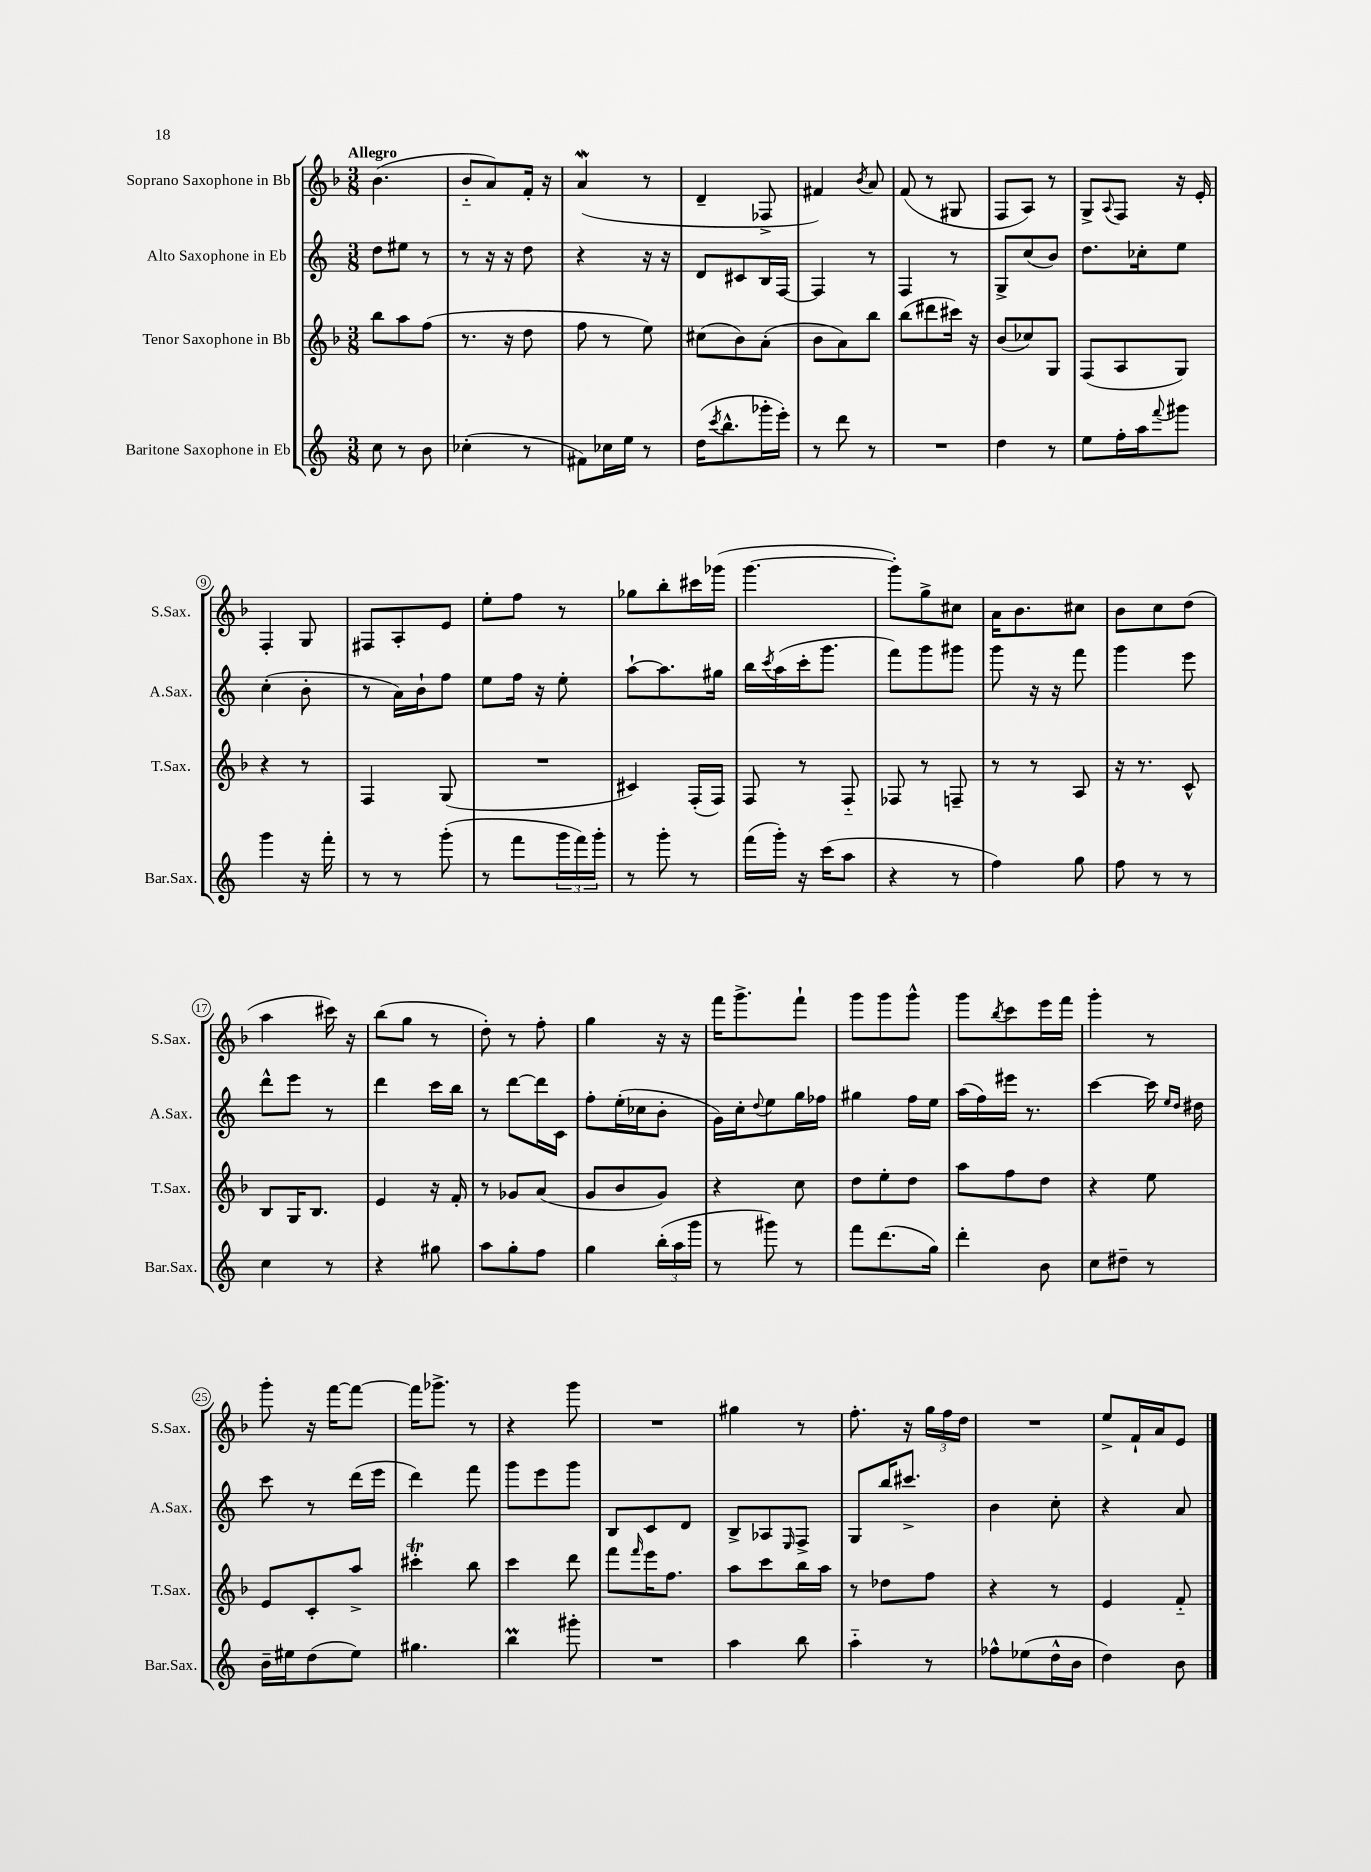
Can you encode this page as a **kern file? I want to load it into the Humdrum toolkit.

**kern	**kern	**kern	**kern
*part4	*part3	*part2	*part1
*staff4	*staff3	*staff2	*staff1
*I"Baritone Saxophone in Eb	*I"Tenor Saxophone in Bb	*I"Alto Saxophone in Eb	*I"Soprano Saxophone in Bb
*I'Bar.Sax.	*I'T.Sax.	*I'A.Sax.	*I'S.Sax.
*clefG2	*clefG2	*clefG2	*clefG2
*k[]	*k[b-]	*k[]	*k[b-]
*M3/8	*M3/8	*M3/8	*M3/8
=1	=1	=1	=1
!	!	!	!LO:TX:a:B:t=Allegro
8cc\	8bb-\L	8dd\L	(4.b-\
8r	8aa\	8ee#X\J	.
8b\	(8ff\J	8r	.
=2	=2	=2	=2
(4cc-X'\	8.r	8r	8b-/L
.	.	16r	8a/)
.	16r	16r	.
8r	8dd\	8dd\	16f'/Jk
.	.	.	16r
=3	=3	=3	=3
8f#X\L)	8ff\	4r	(4aW/
16cc-X\L	8r	.	.
16ee\JJ	.	.	.
8r	8ee\)	16r	8r
.	.	16r	.
=4	=4	=4	=4
(16dd\KL	(8cc#X\L	8d/L	4d~/
8qccc/	.	.	.
8.bb^^\	.	.	.
.	8b-\)	8c#X/	.
16ggg-X'\L	(8a'\J	16B/L	8F-X^/
16eee'\JJ)	.	[16F/JJ	.
=5	=5	=5	=5
8r	8b-\L	4F/]	4f#X/)
8ddd\	8a\)	.	.
.	.	.	8qb-/
8r	8bb-\J	8r	8a/
=6	=6	=6	=6
4.r	(8bb-\L	4F/	(8f/
.	8ddd#X\	.	8r
.	16ccc#X\Jk)	8r	8G#X/
.	16r	.	.
=7	=7	=7	=7
4dd\	(8b-/L	8G^/L	8F/L
.	8cc-X/)	(8cc/	8A/J)
8r	8G/J	8b/J)	8r
=8	=8	=8	=8
8ee\L	(8F/L	8.dd\L	8G^/L
.	.	.	8qqA/
16ff'\L	8A/	.	8F/J
16aa\J	.	16cc-X'\k	.
8qqfff/	.	.	.
8ggg#X\J	8G/J)	8ee\J	16r
.	.	.	16e'/
!!LO:LB:g=z
=9	=9	=9	=9
4ggg\	4r	(4cc'\	4F'/
16r	8r	8b'\	8G/
16fff'\	.	.	.
=10	=10	=10	=10
8r	4F/	8r	8F#X/L
8r	.	16a\LL)	8A'/
.	.	16b`\J	.
(8ggg'\	(8G/	8ff\J	8e/J
=11	=11	=11	=11
8r	4.r	8ee\L	8ee'\L
8fff\L	.	16ff\Jk	8ff\J
.	.	16r	.
24ggg\L	.	8ee'\	8r
24fff\)	.	.	.
24ggg'\JJ	.	.	.
=12	=12	=12	=12
8r	4c#X/)	[8aa`\L	8gg-X\L
8ggg'\	.	8.aa\]	8bb-'\
8r	(16F'/LL	.	16ccc#X\L
.	16F/JJ)	16gg#X\Jk	(16ggg-X\JJ
=13	=13	=13	=13
(16fff\LL	8F/	16bb\LL	[4.ggg\
.	.	8qccc/	.
16ggg'\JJ)	.	(16aa\	.
16r	8r	16ccc'\J	.
(16ccc\KL	.	8.ggg\J	.
8aa\J	8F/	.	.
=14	=14	=14	=14
4r	8F-X/	8fff\L)	8ggg'\L])
.	8r	8ggg\	8gg^\
8r	8Fn~/	8ggg#X\J	8cc#X\J
=15	=15	=15	=15
4ff\)	8r	8ggg\	16a\KL
.	.	.	8.b-\
.	8r	16r	.
.	.	16r	.
8gg\	8A/	8fff\	8cc#X\J
=16	=16	=16	=16
8ff\	16r	4ggg\	8b-\L
.	8.r	.	.
8r	.	.	8cc\
8r	8c^^/	8eee\	(8dd\J
!!LO:LB:g=z
=17	=17	=17	=17
4cc\	8B-/L	8ddd^^\L	4aa\
.	16G/K	8eee\J	.
.	8.B-/J	.	.
8r	.	8r	16ccc#X\)
.	.	.	16r
=18	=18	=18	=18
4r	4e/	4ddd\	(8bb-\L
.	.	.	8gg\J
8gg#X\	16r	16ccc\LL	8r
.	16f'/	16bb\JJ	.
=19	=19	=19	=19
8aa\L	8r	8r	8dd'\)
8gg'\	8g-X/L	[8ddd\L	8r
8ff\J	(8a/J	16ddd\L]	8ff'\
.	.	16c\JJ	.
=20	=20	=20	=20
4gg\	8g/L	8ff'\L	4gg\
.	8b-/	(16ee'\L	.
.	.	16cc-X\J	.
(24bb'\LL	8g/J)	8b'\J	16r
24aa\	.	.	.
.	.	.	16r
24ggg\JJ	.	.	.
=21	=21	=21	=21
8r	4r	16g\LL)	16fff\KL
.	.	16cc'\J	8.ggg^\
.	.	8qqdd/	.
8ggg#X\)	.	8ee\	.
8r	8cc\	16gg\L	8fff`\J
.	.	16ff-X\JJ	.
=22	=22	=22	=22
8fff\L	8dd\L	4gg#X\	8ggg\L
(8.ddd\	8ee'\	.	8ggg\
.	8dd\J	16ff\LL	8ggg^^\J
16gg\Jk)	.	16ee\JJ	.
=23	=23	=23	=23
4ddd'\	8aa\L	(16aa\LL	8ggg\L
.	.	16ff\)	.
.	.	.	8qbb-/
.	8ff\	16eee#X\JJ	8ccc\
.	.	8.r	.
8b\	8dd\J	.	16eee\L
.	.	.	16fff\JJ
=24	=24	=24	=24
8cc\L	4r	[4ccc\	4ggg'\
8dd#X~\J	.	.	.
8r	8ee\	16ccc\]	8r
.	.	16qqee/LL	.
.	.	16qqdd/JJ	.
.	.	16dd#X\	.
!!LO:LB:g=z
=25	=25	=25	=25
16b~\LL	8e/L	8ccc\	8ggg'\
16ee#X\J	.	.	.
(8dd\	8c'/	8r	16r
.	.	.	[16fff\KL
8ee#\J)	8aa^/J	(16ddd\LL	8fff\J_
.	.	16eee\JJ	.
=26	=26	=26	=26
4.gg#X\	4ccc#Xt'\	4ddd\)	16fff\KL]
.	.	.	8.ggg-X^\J
.	8bb-\	8fff\	8r
=27	=27	=27	=27
4bbm\	4ccc\	8ggg\L	4r
.	.	8eee\	.
8ggg#X'\	8ddd\	8ggg\J	8ggg\
=28	=28	=28	=28
4.r	8fff\L	8B/L	4.r
.	16qqfff/	.	.
.	16eee\K	8c/	.
.	8.ff\J	.	.
.	.	8d/J	.
=29	=29	=29	=29
4aa\	8aa\L	8B^/L	4gg#X\
.	8ccc\	8A-X/	.
.	.	16qqE/	.
8bb\	16bb-\L	8F^/J	8r
.	16aa\JJ	.	.
=30	=30	=30	=30
4aa\	8r	8G/L	8.ff'\
.	8dd-X\L	16bb/K	.
.	.	8.ccc#X^/J	16r
8r	8ff\J	.	24gg\LL
.	.	.	24ff\
.	.	.	24dd\JJ
=31	=31	=31	=31
8ff-X^^\L	4r	4b\	4.r
(8ee-X\	.	.	.
16dd^^\L	8r	8cc'\	.
16b\JJ	.	.	.
=32	=32	=32	=32
4dd\)	4e/	4r	8ee^/L
.	.	.	16f`/L
.	.	.	16a/J
8b\	8f/	8a/	8e/J
==	==	==	==
*-	*-	*-	*-
